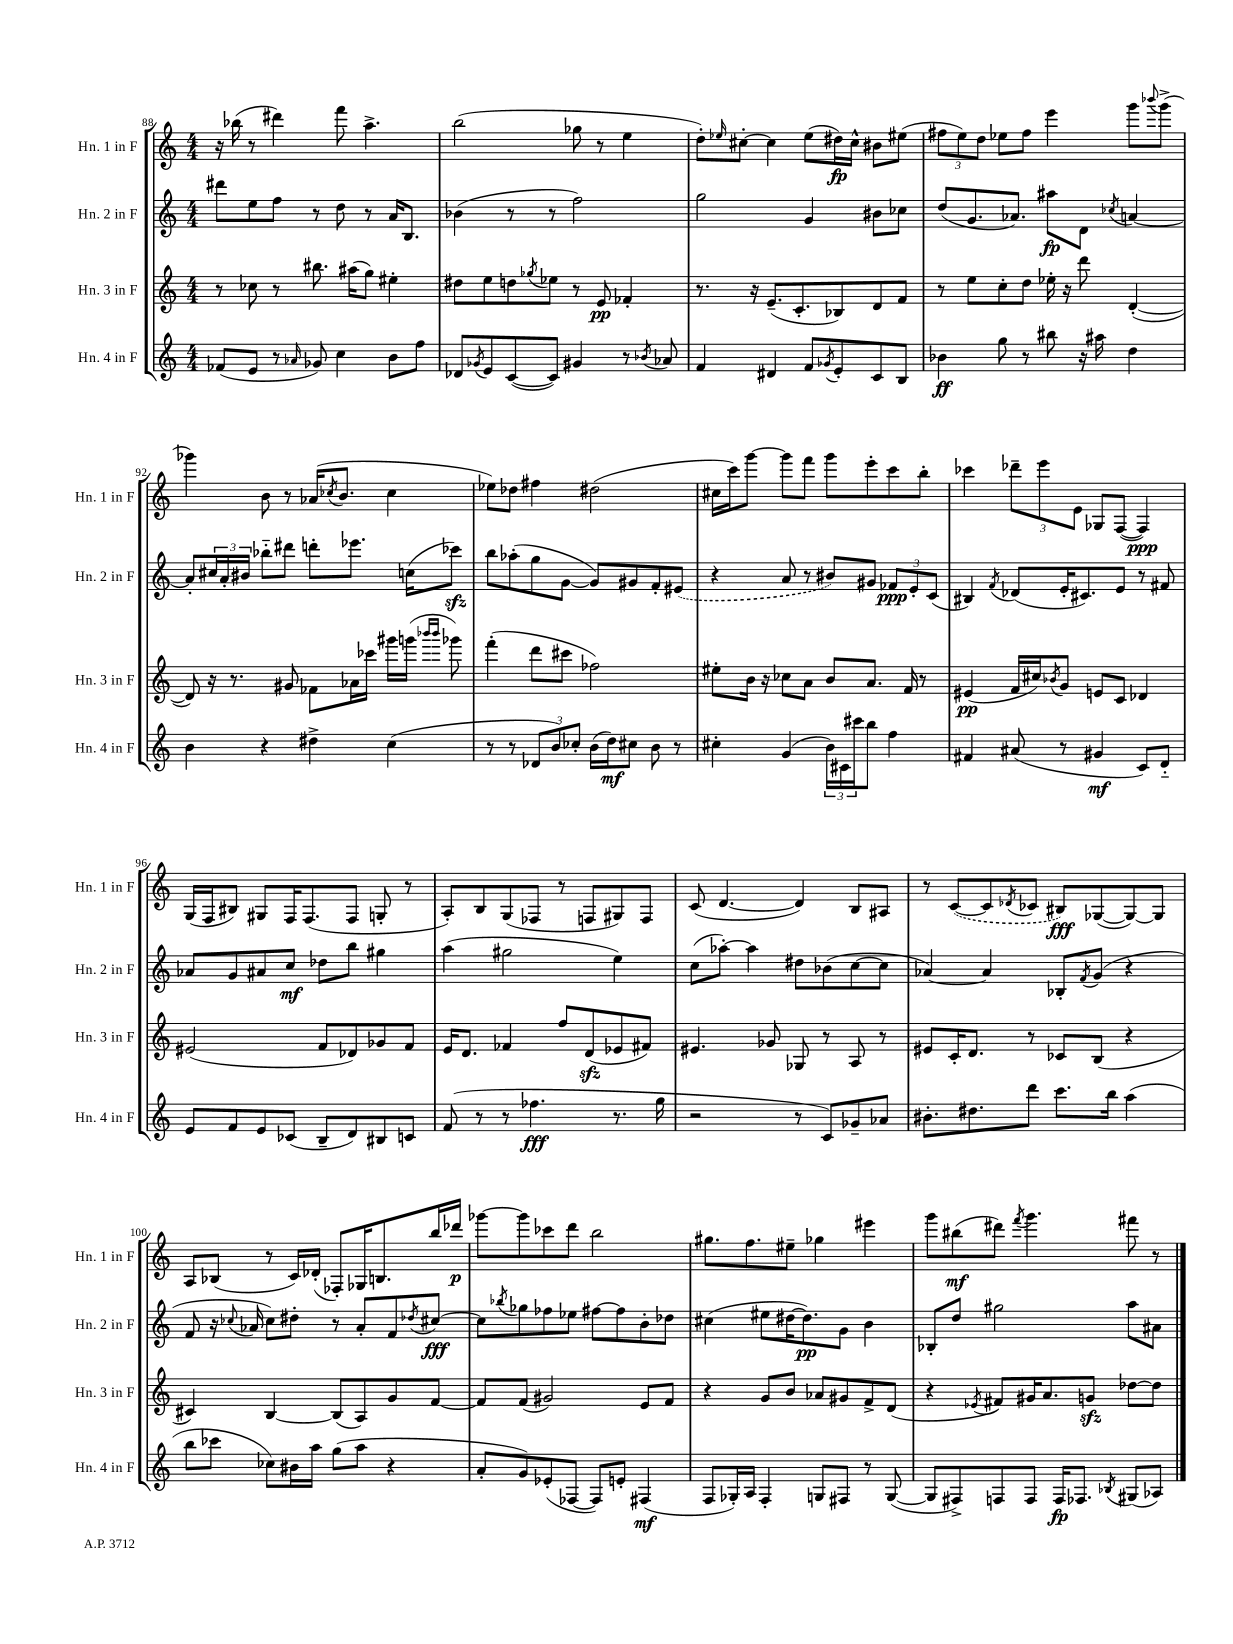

**kern	**kern	**kern	**kern
*staff4	*staff3	*staff2	*staff1
*clefG2	*clefG2	*clefG2	*clefG2
*k[]	*k[]	*k[]	*k[]
*M4/4	*M4/4	*M4/4	*M4/4
(8f-/L	8r	8ddd#\L	16r
.	.	.	(16bb-\
8e/J	8cc-\	8ee\	8r
8r	8r	8ff\J	4ddd#\)
16qqa-/	.	.	.
8g-/)	8.bb#\	8r	.
4cc\	.	8dd\	8fff\
.	(16aa#\LK	.	.
.	8gg\J)	8r	4.aa^\
8b\L	4ee#'\	16a/LK	.
.	.	8.B/J	.
8ff\J	.	.	.
=	=	=	=
8d-/L	8dd#\L	(4b-\	(2bb\
8qg-/	.	.	.
8e/	8ee\	.	.
([8c/	8dd\	8r	.
.	8qgg-/	.	.
8c/]J)	8ee-\J	8r	.
4g#/	8r	2ff\)	8gg-\
.	8e/	.	8r
8r	4f-'/	.	4ee\
8qb-/	.	.	.
8a-/	.	.	.
=	=	=	=
4f/	8.r	2gg\	8dd'\L)
.	.	.	16qqee-/
.	.	.	[8cc#'\J
.	16r	.	.
4d#/	(8.e~/L	.	4cc#\]
.	8.c'/	.	.
8f/L	.	4g/	(8ee-\L
8qg-/	.	.	.
8e'/	8B-/)	.	16dd#\L)
.	.	.	16cc#^^\JJ
8c/	8d/	8b#\L	8b#\L
8B/J	8f/J	8cc-\J	(8ee#\J
=	=	=	=
4b-\	8r	(8dd/L	12ff#\L
.	.	.	12ee\)
.	8ee\L	8.g/	.
.	.	.	12dd\J
8gg\	8cc'\	.	8ee-\L
.	.	8.a-/J)	.
8r	8dd\J	.	8ff#\J
8bb#\	16ee-'\	8aa#\L	4eee\
.	16r	.	.
16r	8ddd\	8d\J	.
16aa#\	.	.	.
.	.	8qcc-/	.
4dd\	([4d'/	[4a/	8ggg\L
.	.	.	8qqbbb-/
.	.	.	(8ggg^\J
=	=	=	=
4b\	8d/])	8a'/]L	4ggg-\)
.	16r	24cc#/L	.
.	.	24a'/	.
.	8.r	.	.
.	.	24b#/JJ	.
4r	.	8bb-'~\L	8b\
.	8g#/	8ddd#\J	8r
4dd#^\	8f-\L	8ddd'\L	(16a-/LK
.	.	.	8qcc-/
.	.	.	8.b/J
.	16a-\L	8.eee-\J	.
.	16ccc-\JJ	.	.
(4cc\	16ggg#\LL	.	4cc-\
.	(16ggg\JJ	(16cc\LK	.
.	16qqbbb-/LL	.	.
.	16qqbbb-/JJ	.	.
.	8ggg-\)	8ccc-\J)	.
=	=	=	=
8r	(4fff'\	8bb\L	8ee-\L)
8r	.	(8aa-'\	8dd-\J
12d-/L	8ddd\L	8gg\	4ff#\
12b/)	.	.	.
.	8ccc#\J	[8g\J	.
12cc-'/J	.	.	.
(16b\LL	2ff-\)	8g/]L)	(2dd#\
16dd\J)	.	.	.
8cc#\J	.	8g#/	.
8b\	.	8f'/	.
8r	.	(8e#/J	.
=	=	=	=
4cc#'\	8ee#'\L	4r	16cc#\LL
.	.	.	16ccc\J)
.	16b\Jk	.	[8ggg\J
.	16r	.	.
(4g/	8cc-\L	8a/	8ggg\]L
.	8a\J	8r	8fff\J
24b\LL)	8b/L	8b#/L)	8ggg\L
24c#\	.	.	.
24ccc#\J	.	.	.
8bb\J	8.a/J	8g#/J	8eee'\
4ff\	.	12f-/L	8ccc\
.	16f/	.	.
.	.	12e'/	.
.	8r	.	8bb'\J
.	.	(12c/J	.
=	=	=	=
4f#/	(4e#/	4B#/)	4ccc-\
.	.	8qf/	.
(8a#/	16f/LL	(8d-/L	12ddd-~\L
.	16cc#/J)	.	.
.	.	.	12eee\
.	8qb-/	.	.
8r	8g/J	16e'/K	.
.	.	.	12e\J
.	.	8.c#/)	.
4g#/	8e/L	.	8G-/L
.	8c/J	8e/J	([8F/J
8c/L)	4d-/	8r	4F/])
8d'~/J	.	8f#/	.
=	=	=	=
8e/L	(2e#/	8a-/L	(16G/LL
.	.	.	16F/J
8f/	.	8g/	8B#/J)
8e/	.	8a#/	8G#/L
(8c-/J	.	8cc/J	16F/K
.	.	.	(8.F/
8B~/L	8f/L	8dd-\L	.
8d/)	8d-/)	8bb\J	8F/J
8B#/	8g-/	4gg#\	8G'/
8c/J	8f/J	.	8r
=	=	=	=
(8f/	16e/LK	(4aa\	8A'/L)
.	8.d/J	.	.
8r	.	.	8B/
8r	4f-/	2gg#\	(8G/
4.ff-\	.	.	8F-/J
.	8ff/L	.	8r
.	(8d/	.	8F/L
8.r	8e-/	4ee\)	8G#/)
.	8f#/J)	.	8F/J
16gg\	.	.	.
=	=	=	=
2r	4.e#/	(8cc\L	(8c/
.	.	[8aa-'\J)	[4.d/
.	.	4aa-\]	.
.	8g-/	.	.
8r	8G-/	8dd#\L	4d/])
8c/L)	8r	(8b-\	.
8g-~/	8A/	[8cc\	8B/L
8a-/J	8r	8cc\]J	8A#/J
=	=	=	=
8.b#'\L	8e#/L	[4a-/)	8r
.	16c'/K	.	([8c/L
8.dd#\	8.d/J	.	.
.	.	4a-/]	8c/]
.	.	.	8qd-/
8ddd\J	8r	.	8c-/J
8.ccc\L	8c-/L	8B-'/L	8B#/L)
.	.	8qf/	.
.	(8B/J	(8g/J	([8G-/
16bb\Jk	.	.	.
(4aa\	4r	4r	8G-/_)
.	.	.	8G-/]J
=	=	=	=
8bb\L	4c#/)	8f/	8A/L
8ccc-\J	.	16r	(8B-/J
.	.	8qqcc-/	.
.	.	16a-/	.
8cc-\L)	[4B/	8cc-\L)	8r
16b#\L	.	8dd#'\J	16c/LL)
16aa\JJ	.	.	(16d-'/JJ
(8gg\L	(8B/]L	8r	8F-'/L)
8aa\J	8A/)	8a-'/L	16G-/K
.	.	.	8.B/
4r	8g/	8f/	.
.	.	8qdd-/	.
.	[8f/J	[8cc#/J	16bb/L
.	.	.	16ddd-/JJ
=	=	=	=
8a'/L	8f/]L	8cc#\]L	[8ggg-\L
.	.	8qbb-/	.
8g/)	(8f/J	8gg-\	8ggg-\]
(8e-'/	2g#/)	8ff-\	8ccc-\
[8F-/J	.	8ee-\J	8ddd\J
8F-/]L)	.	[8ff#\L	2bb\
8e'/J	.	8ff#\]	.
(4F#/	8e/L	8b'\	.
.	8f/J	8dd-\J	.
=	=	=	=
8F/L	4r	(4cc#\	8.gg#\L
16G-'/L)	.	.	.
16A/JJ	.	.	8.ff\
4F'/	8g/L	8ee#\L	.
.	8b/J	[16dd#\K	8ee#~\J
.	.	8.dd#\])	.
8G/L	8a-/L	.	4gg-\
8F#/J	8g#/	8g\J	.
8r	8f^/	4b\	4eee#\
([8G/	(8d/J	.	.
=	=	=	=
8G/]L	4r	8B-'/L	8ggg\L
8F#^/)	.	8dd/J	(8bb#\
.	8qe-/	.	.
8F/	8f#/L)	2gg#\	8ddd#\J)
.	.	.	8qfff/
8F/J	16g#/K	.	4.ggg\
.	8.a/	.	.
16F/LK	.	.	.
8.F-/J	.	.	.
.	8g/J	.	.
8qB-/	.	.	.
(8G#/L	[8dd-\L	8aa\L	8fff#\
8A-/J)	8dd-\]J	8a#\J	8r
==	==	==	==
*-	*-	*-	*-
